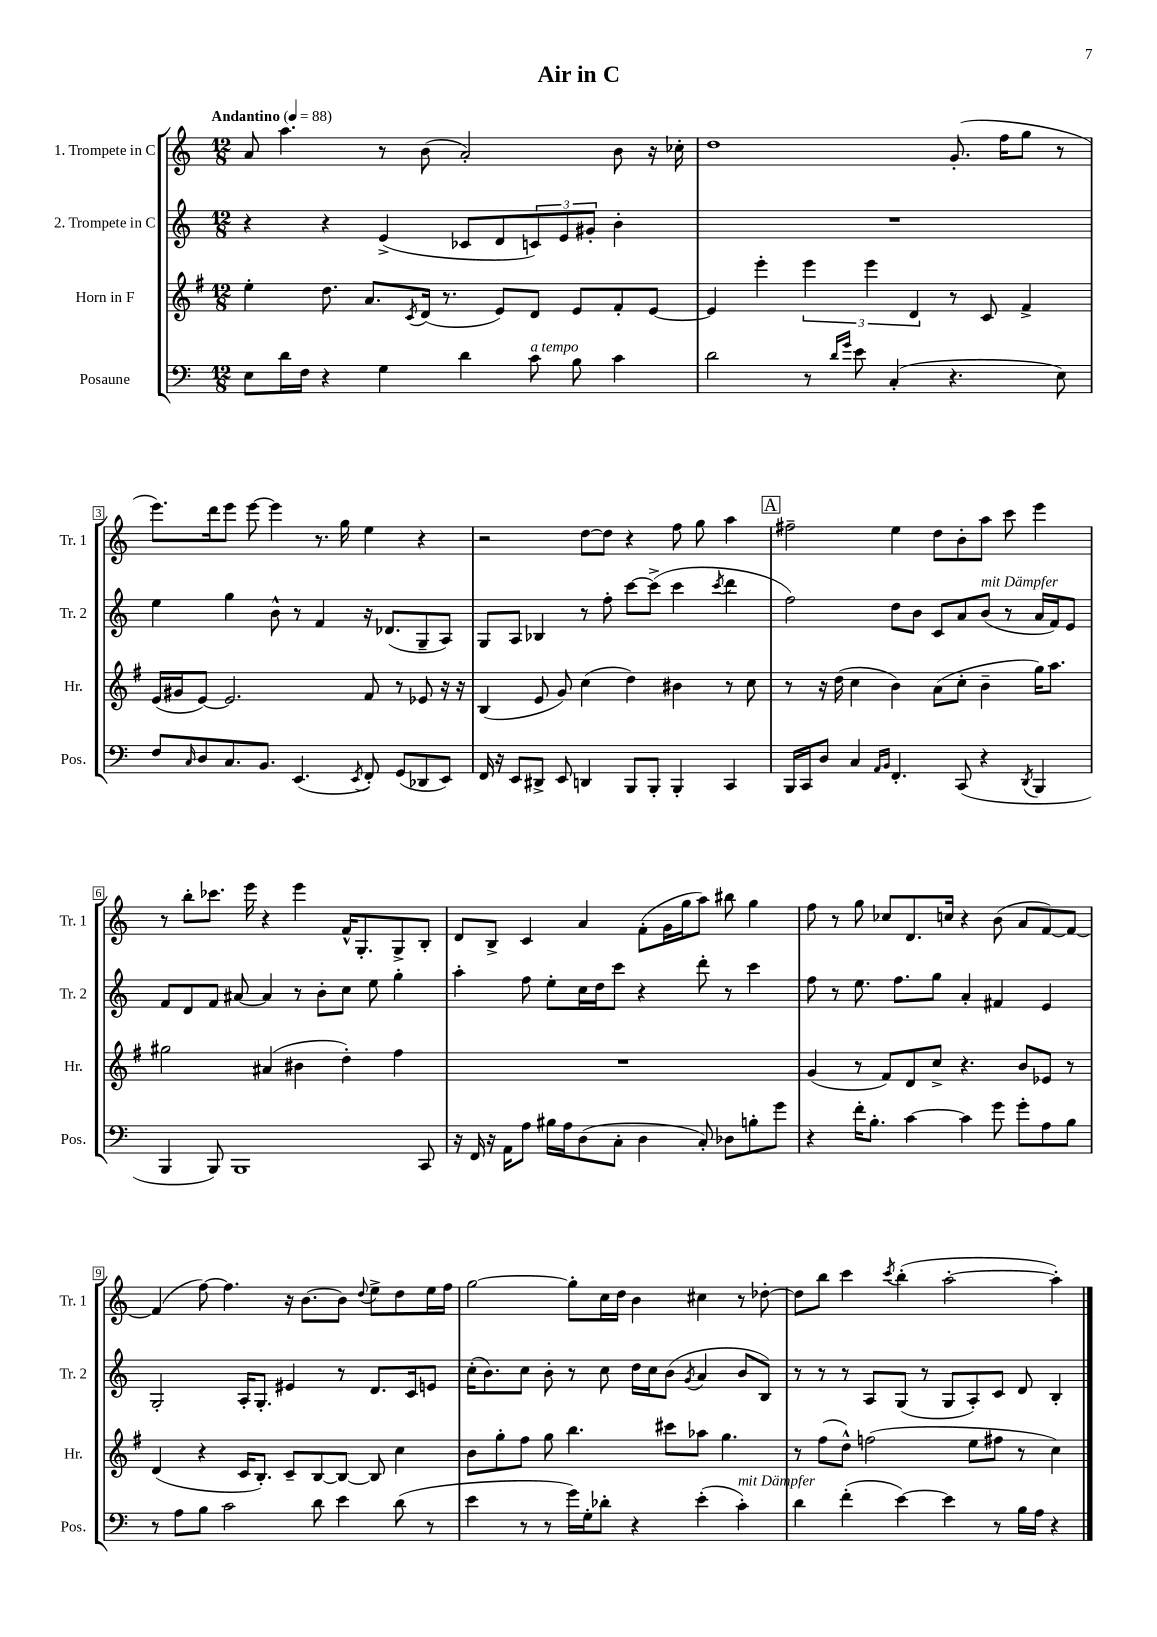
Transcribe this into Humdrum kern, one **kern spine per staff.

**kern	**kern	**kern	**kern
*part4	*part3	*part2	*part1
*staff4	*staff3	*staff2	*staff1
*I"Posaune	*I"Horn in F	*I"2. Trompete in C	*I"1. Trompete in C
*I'Pos.	*I'Hr.	*I'Tr. 2	*I'Tr. 1
*clefF4	*clefG2	*clefG2	*clefG2
*k[]	*k[f#]	*k[]	*k[]
*M12/8	*M12/8	*M12/8	*M12/8
*MM88	*MM88	*MM88	*MM88
=1	=1	=1	=1
!	!	!	!LO:TX:a:B:t=Andantino
8E\L	4ee'\	4r	8a/
16d\L	.	.	4.aa\
16F\JJ	.	.	.
4r	8.dd\	4r	.
.	8.a/L	.	.
4G\	.	(4e^/	8r
.	8qc/	.	.
.	(16d/Jk	.	(8b\
.	8.r	.	.
4d\	.	8c-X/L	2a'/)
.	8e/L)	8d/	.
!LO:TX:a:i:t=a tempo	!	!	!
8c\	8d/J	12cn/)	.
.	.	12e/	.
8B\	8e/L	.	.
.	.	12g#X'/J	.
4c\	8f#'/	4b'\	8b\
.	[8e/J	.	16r
.	.	.	16cc-X'\
=2	=2	=2	=2
2d\	4e/]	1.r	1dd
.	4eee'\	.	.
8r	6eee\	.	.
16qqd/LL	.	.	.
16qqg/JJ	.	.	.
8e\	.	.	.
.	6eee\	.	.
(4C'/	.	.	.
.	6d/	.	.
4.r	8r	.	(8.g'/
.	8c/	.	.
.	.	.	16ff\KL
.	4f#^/	.	8gg\J
8E\)	.	.	8r
!!LO:LB:g=z
=3	=3	=3	=3
8F/L	(16e/LL	4ee\	8.eee\L)
.	16g#X/J	.	.
16qqC/	.	.	.
8D/	[8e/J)	.	.
.	.	.	16ddd\k
8.C/	2.e/]	4gg\	8eee\J
.	.	.	[8eee\
8.BB/J	.	.	.
.	.	8b^^\	4eee\]
(4.EE/	.	8r	.
.	.	4f/	8.r
.	.	.	16gg\
8qEE/	.	.	.
8FF'/)	8f#/	16r	4ee\
.	.	(8.d-X/L	.
(8GG/L	8r	.	.
8DD-X/	8e-X/	8G~/	4r
8EE/J)	16r	8A/J)	.
.	16r	.	.
=4	=4	=4	=4
16FF/	(4B/	8G/L	2r
16r	.	.	.
8EE/L	.	8A/J	.
8DD#X^/J	8e/	4B-X/	.
8EE/	8g/)	.	.
4DDn/	(4cc\	8r	[8dd\L
.	.	8ff'\	8dd\J]
8BBB/L	4dd\)	[8ccc\L	4r
8BBB'/J	.	(8ccc^\J]	.
4BBB'/	4b#X\	4ccc\	8ff\
.	.	.	8gg\
.	.	8qccc/	.
4CC/	8r	4ddd\	4aa\
.	8cc\	.	.
!!LO:REH:place=s1:t=A
=5	=5	=5	=5
16BBB/LL	8r	2ff\)	2ff#X~\
16CC/J	.	.	.
8D/J	16r	.	.
.	(16dd\	.	.
4C/	4cc\	.	.
16qqAA/LL	.	.	.
16qqBB/JJ	.	.	.
4.FF'/	4b\)	8dd\L	4ee\
.	.	8b\J	.
.	(8a\L	8c/L	8dd\L
(8CC/	8cc'\J	8a/	8b'\
!	!	!LO:TX:a:i:t=mit Dämpfer	!
4r	4b~\	(8b/J	8aa\J
.	.	8r	8ccc\
8qDD/	.	.	.
4BBB/	16gg\KL)	16a/LL	4eee\
.	8.aa\J	16f/J)	.
.	.	8e/J	.
!!LO:LB:g=z
=6	=6	=6	=6
4BBB/	2gg#X\	8f/L	8r
.	.	8d/	8bb'\L
8BBB/)	.	8f/J	8.ccc-X\J
1BBB	.	[8a#X/	.
.	.	.	16eee\
.	(4a#X/	4a#/]	4r
.	4b#X\	8r	4eee\
.	.	8b'\L	.
.	4dd'\)	8cc\J	16f^^/KL
.	.	.	8.G'/
.	.	8ee\	.
.	4ff#\	4gg'\	8G^/
8CC/	.	.	8B'/J
=7	=7	=7	=7
16r	1.r	4aa'\	8d/L
16FF/	.	.	.
16r	.	.	8B^/J
16AA\KL	.	.	.
8A\J	.	8ff\	4c/
16B#X\LL	.	8ee'\L	.
16A\J	.	.	.
(8D\	.	16cc\L	4a/
.	.	16dd\J	.
8C'\J	.	8ccc\J	.
4D\	.	4r	(8f'\L
.	.	.	16g\L
.	.	.	16gg\J
8C'/)	.	8ddd'\	8aa\J)
8D-X\L	.	8r	8bb#X\
8Bn'\	.	4ccc\	4gg\
8g\J	.	.	.
=8	=8	=8	=8
4r	(4g/	8ff\	8ff\
.	.	8r	8r
16f'\KL	8r	8.ee\	8gg\
8.B'\J	.	.	.
.	8f#/L)	.	8cc-X/L
.	.	8.ff\L	.
[4c\	8d/	.	8.d/
.	8cc^/J	8gg\J	.
.	.	.	16ccn/Jk
4c\]	4.r	4a'/	4r
8g\	.	4f#X/	(8b\
8g'\L	8b/L	.	8a/L
8A\	8e-X/J	4e/	[8f/)
8B\J	8r	.	8f/J_
!!LO:LB:g=z
=9	=9	=9	=9
8r	(4d/	2G'/	(4f/]
8A\L	.	.	.
8B\J	4r	.	[8ff\)
2c\	.	.	4.ff\]
.	16c/KL	16A'/KL	.
.	8.B'/J)	8.G'/J	.
.	8c~/L	4e#X/	16r
.	.	.	[8.b\L
8d\	[8B/	.	.
4e\	8B/J_	8r	8b\J]
.	.	.	8qqdd/
.	8B/]	8.d/L	8ee^\L
(8d\	4cc\	.	8dd\
.	.	16c/k	.
8r	.	8en/J	16ee\L
.	.	.	16ff\JJ
=10	=10	=10	=10
4e\	8b\L	(16cc'\KL	[2gg\
.	.	8.b\)	.
.	8gg'\	.	.
8r	8ff#\J	8cc\J	.
8r	8gg\	8b'\	.
16g\LL)	4.bb\	8r	8gg'\L]
16G'\J	.	.	.
8d-X'\J	.	8cc\	16cc\L
.	.	.	16dd\JJ
4r	.	16dd\LL	4b\
.	.	16cc\J	.
.	8ccc#X\L	(8b\J	.
.	.	8qg/	.
(4e'\	8aa-X\J	4a/	4cc#X\
.	4.gg\	.	.
!LO:TX:a:i:t=mit Dämpfer	!	!	!
4c'\)	.	8b/L	8r
.	.	8B/J)	[8dd-X'\
=11	=11	=11	=11
4d\	8r	8r	8dd-\L]
.	(8ff#\L	8r	8bb\J
(4f'\	8dd^^\J)	8r	4ccc\
.	(2ffn\	8A/L	.
.	.	.	8qccc/
[4e\)	.	(8G/J	(4bb'\
.	.	8r	.
4e\]	.	8G/L	[2aa'\
.	8ee\L	8A'/)	.
8r	8ff#X\J	8c/J	.
16B\LL	8r	8d/	.
16A\JJ	.	.	.
4r	4cc\)	4B'/	4aa'\])
==	==	==	==
*-	*-	*-	*-
